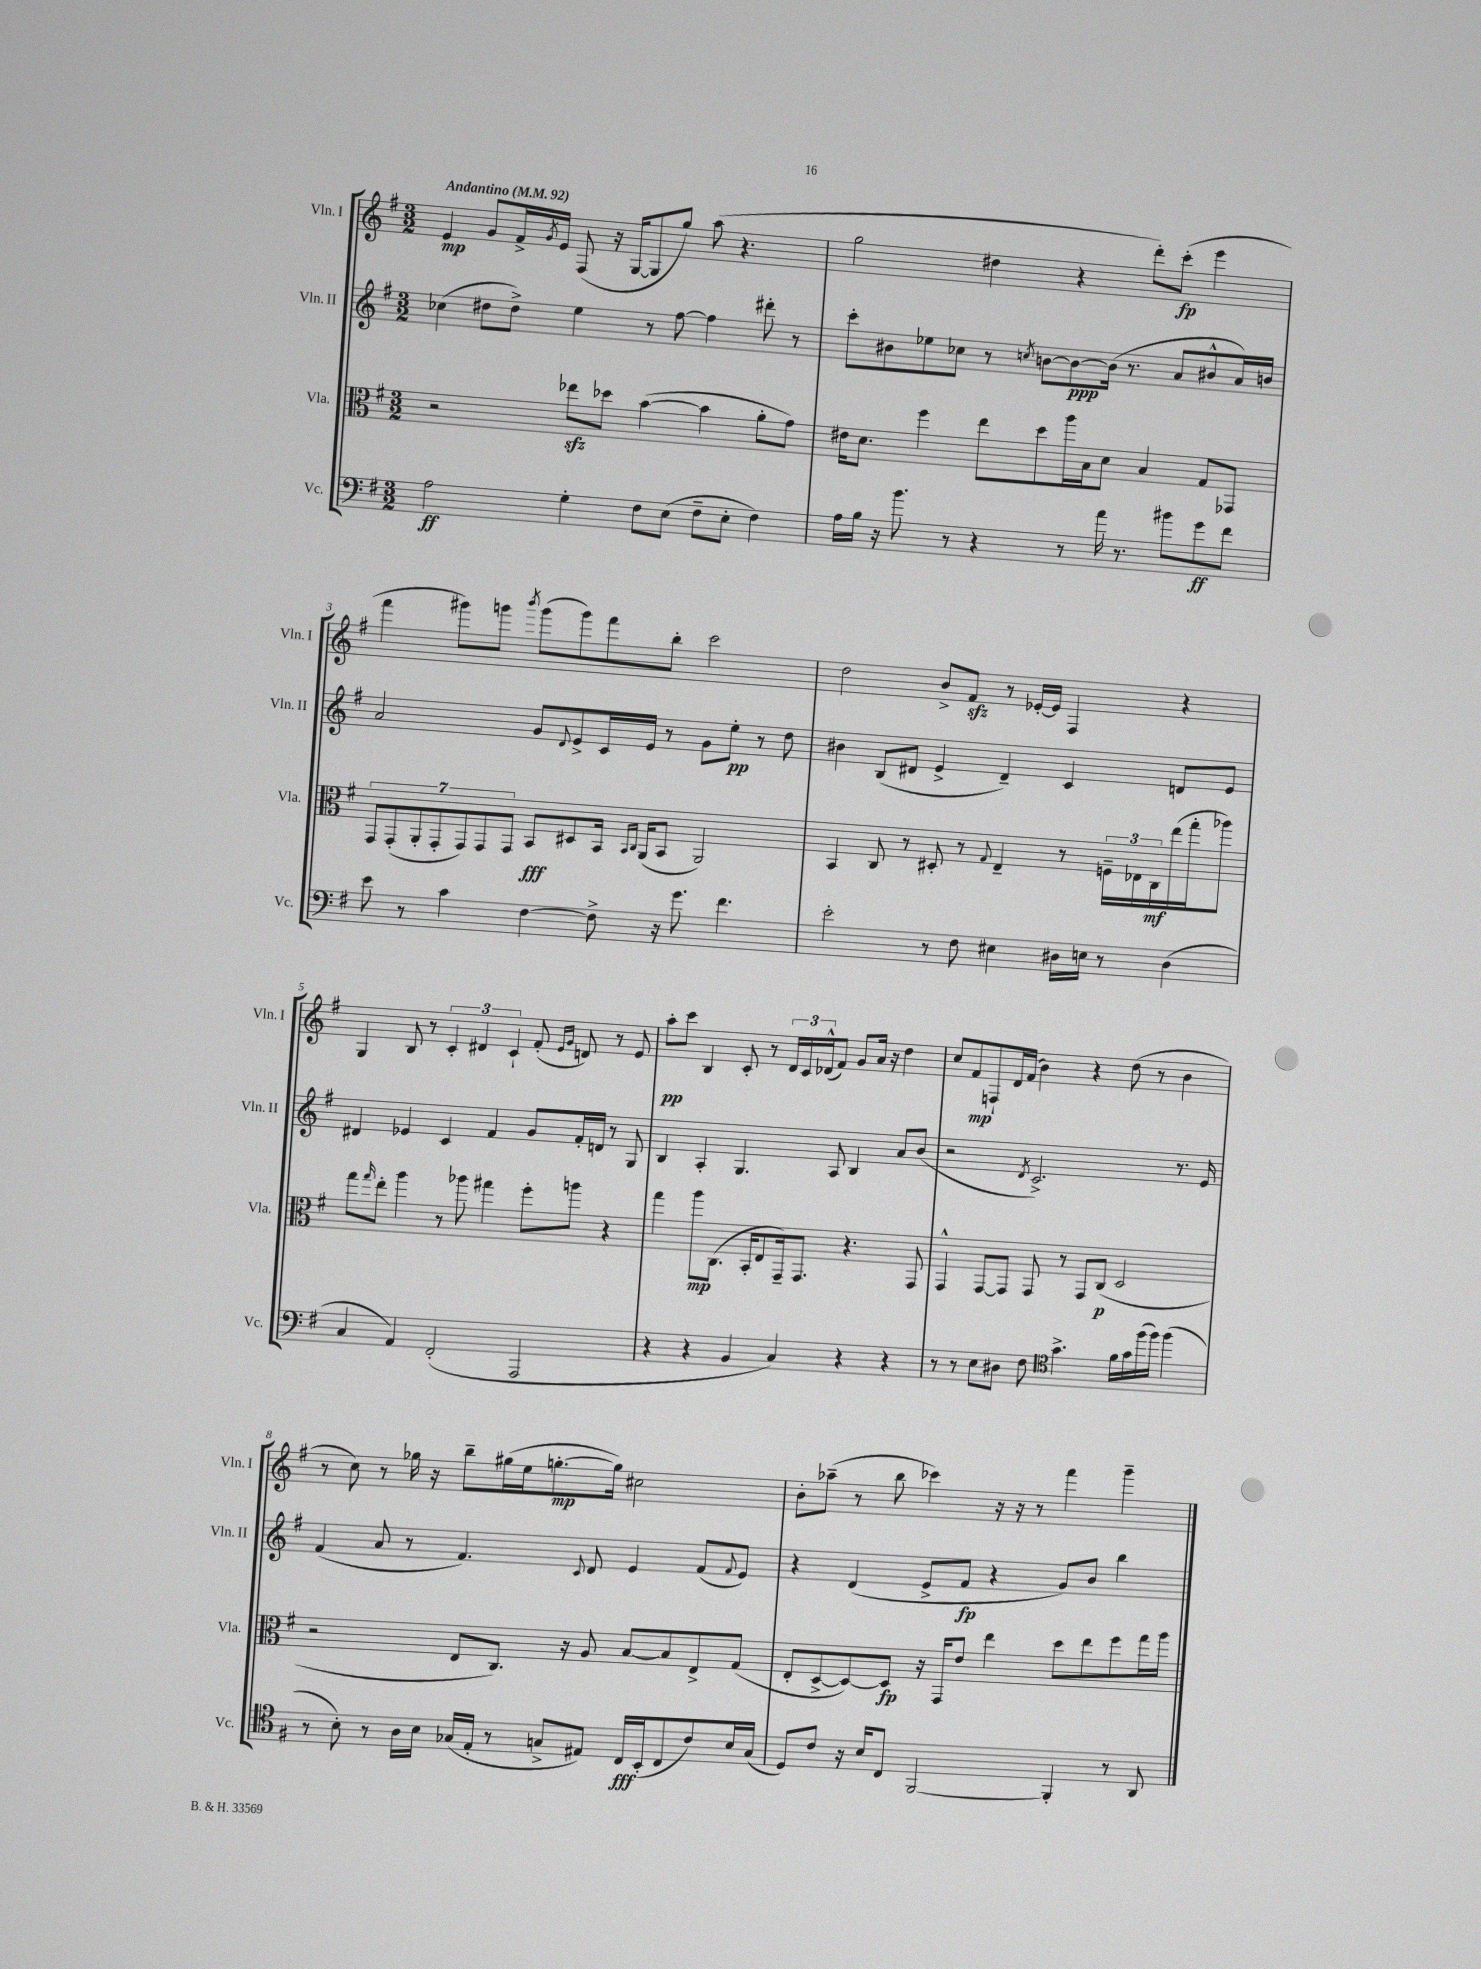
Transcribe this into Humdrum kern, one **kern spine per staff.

**kern	**dynam	**kern	**dynam	**kern	**dynam	**kern	**dynam
*part4	*part4	*part3	*part3	*part2	*part2	*part1	*part1
*staff4	*staff4	*staff3	*staff3	*staff2	*staff2	*staff1	*staff1
*I"Vc.	*	*I"Vla.	*	*I"Vln. II	*	*I"Vln. I	*
*I'Vc.	*	*I'Vla.	*	*I'Vln. II	*	*I'Vln. I	*
*clefF4	*	*clefC3	*	*clefG2	*	*clefG2	*
*k[f#]	*	*k[f#]	*	*k[f#]	*	*k[f#]	*
*M3/2	*	*M3/2	*	*M3/2	*	*M3/2	*
*MM92	*	*MM92	*	*MM92	*	*MM92	*
=1	=1	=1	=1	=1	=1	=1	=1
!	!	!	!	!	!	!LO:TX:a:B:t=Andantino	!
2A\	ff	2r	.	(4cc-X\	.	4e/	mp
.	.	.	.	8dd#X\L	.	8g/L	.
.	.	.	.	8dd#^\J)	.	16f#^/L	.
.	.	.	.	.	.	8qg/	.
.	.	.	.	.	.	16e/JJ	.
4G'\	.	8ee-Xzz\L	.	4ee\	.	(8F#/	.
.	.	8dd-X\J	.	.	.	16r	.
.	.	.	.	.	.	[16G/KL	.
8F#\L	.	([4b\	.	8r	.	8G/]	.
(8E\J	.	.	.	[8ff#\	.	8gg/J)	.
8F#~\L	.	4b\]	.	4ff#\]	.	(8aa\	.
8E'\J	.	.	.	.	.	4.r	.
4F#\)	.	8a'\L	.	8ddd#X'\	.	.	.
.	.	8g\J)	.	8r	.	.	.
=2	=2	=2	=2	=2	=2	=2	=2
16A\LL	.	16e#X\KL	.	8ccc'\L	.	2gg\	.
16B\JJ	.	8.d\J	.	.	.	.	.
16r	.	.	.	8b#X\	.	.	.
8.b\	.	.	.	.	.	.	.
.	.	4ff#\	.	8ee-X\	.	.	.
8r	.	.	.	8cc-X\J	.	.	.
4r	.	8ee\L	.	8r	.	4dd#X\	.
.	.	.	.	8qccn/	.	.	.
.	.	8dd\	.	[8bn\L	.	.	.
8r	.	16aa\L	.	8b\_	ppp	4r	.
.	.	16B\J	.	.	.	.	.
16a\	.	8d\J	.	(16b\Jk]	.	.	.
8.r	.	.	.	8.r	.	.	.
.	.	4B/	.	.	.	8ddd'\L)	.
8b#X\L	.	.	.	8a/L	.	(8ccc'\J	fp
8g\	ff	8G/L	.	8b#X^^/	.	4eee\	.
8f#\J	.	8GG-X/J	.	16a/L)	.	.	.
.	.	.	.	16bn/JJ	.	.	.
!!LO:LB:g=z
=3	=3	=3	=3	=3	=3	=3	=3
8e\	.	14GG/L	.	2a/	.	4fff#\	.
.	.	(14GG'/	.	.	.	.	.
8r	.	.	.	.	.	.	.
.	.	14AA'/	.	.	.	.	.
.	.	14GG'/	.	.	.	.	.
4c\	.	.	.	.	.	8ggg#X\L)	.
.	.	14GG/)	.	.	.	.	.
.	.	14GG/	.	.	.	.	.
.	.	.	.	.	.	8gggn\J	.
.	.	14GG/J	.	.	.	.	.
.	.	.	.	.	.	8qbbb/	.
[4F#\	.	8BB/L	fff	8g/L	.	(8ggg\L	.
.	.	.	.	8qqd/	.	.	.
.	.	8D#X/	.	8e^/	.	8ggg\)	.
8F#^\]	.	16BB/Jk	.	16c/L	.	8fff#\	.
.	.	16qqBB/LL	.	.	.	.	.
.	.	16qqC/JJ	.	.	.	.	.
.	.	(16AA/KL	.	16e/JJ	.	.	.
16r	.	8BB/J	.	8r	.	8bb'\J	.
8.g\	.	.	.	.	.	.	.
.	.	2AA/)	.	8g\L	.	2ccc\	.
4.f#\	.	.	.	8ee'\J	pp	.	.
.	.	.	.	8r	.	.	.
.	.	.	.	8dd\	.	.	.
=4	=4	=4	=4	=4	=4	=4	=4
2e'\	.	4BB/	.	4b#X\	.	2dd\	.
.	.	8C/	.	(8B/L	.	.	.
.	.	8r	.	8d#X/J	.	.	.
8r	.	8D#X'/	.	4e^/	.	8b^/L	.
8F#\	.	8r	.	.	.	8f#zz/J	.
.	.	8qqG/	.	.	.	.	.
4E#X\	.	4E~/	.	4d#~/)	.	8r	.
.	.	.	.	.	.	[16e-X'/LL	.
.	.	.	.	.	.	16e-/JJ]	.
16D#X\LL	.	8r	.	4c/	.	4F#/	.
16En\JJ	.	.	.	.	.	.	.
8r	.	24Fn~\LL	.	.	.	.	.
.	.	24E-X\	.	.	.	.	.
.	.	24C\	mf	.	.	.	.
(4D#\	.	(16ee\	.	8dn/L	.	4r	.
.	.	16gg'\J	.	.	.	.	.
.	.	8aa-X\J)	.	8e/J	.	.	.
!!LO:LB:g=z
=5	=5	=5	=5	=5	=5	=5	=5
4C/	.	8gg\L	.	4d#X/	.	4G/	.
.	.	16qqgg/	.	.	.	.	.
.	.	8ee'\J	.	.	.	.	.
4AA/)	.	4aa\	.	4e-X/	.	8B/	.
.	.	.	.	.	.	8r	.
(2FF#'/	.	8r	.	4c/	.	6c'/	.
.	.	8aa-X\	.	.	.	.	.
.	.	.	.	.	.	6d#X/	.
.	.	4gg#X\	.	4f#/	.	.	.
.	.	.	.	.	.	6c`/	.
2AAA/	.	8ff#'\L	.	8g/L	.	(8f#'/	.
.	.	.	.	.	.	16qqe/LL	.
.	.	.	.	.	.	16qqg/JJ	.
.	.	8aan\J	.	16f#'/L	.	8dn/)	.
.	.	.	.	16dn/JJ	.	.	.
.	.	4r	.	8r	.	8r	.
.	.	.	.	8G/	.	8e/	.
=6	=6	=6	=6	=6	=6	=6	=6
4r	.	4gg\	.	4B/	.	8aa'\L	pp
.	.	.	.	.	.	8ccc\J	.
4r	.	8aa\L	mp	4A'/	.	4B/	.
.	.	(8.C\J	.	.	.	.	.
4BB/	.	.	.	4.G/	.	8c'/	.
.	.	16BB'/KL	.	.	.	.	.
.	.	8E/	.	.	.	8r	.
4C/)	.	16GG~/k)	.	.	.	24d/LL	.
.	.	.	.	.	.	24c/	.
.	.	8.GG/J	.	.	.	.	.
.	.	.	.	.	.	(24d-X^^/J	.
.	.	.	.	8A/	.	8f#/J)	.
4r	.	4.r	.	4B/	.	8g/L	.
.	.	.	.	.	.	16a/Jk	.
.	.	.	.	.	.	16r	.
4r	.	.	.	8a/L	.	4dd\	.
.	.	8GG/	.	(8b/J	.	.	.
=7	=7	=7	=7	=7	=7	=7	=7
8r	.	4GG^^/	.	2r	.	8cc/L	.
8r	.	.	.	.	.	8f#/	mp
8E\L	.	[8GG/L	.	.	.	8Fn`/	.
8D#X\J	.	8GG/J]	.	.	.	16d/L	.
.	.	.	.	.	.	(16f#/JJ	.
.	.	.	.	8qd/	.	.	.
8F#\	.	8GG/	.	2.c^/)	.	4b\)	.
*clefC4	*	*	*	*	*	*	*
4.g^\	.	8r	.	.	.	.	.
.	.	8GG/L	.	.	.	4r	.
.	.	(8C/J	p	.	.	.	.
16f#\LL	.	2D/	.	.	.	(8dd\	.
16g\	.	.	.	.	.	.	.
(16ff#\	.	.	.	.	.	8r	.
16ff#\JJ)	.	.	.	.	.	.	.
(4ff#\	.	.	.	8.r	.	4b\	.
.	.	.	.	16e/	.	.	.
!!LO:LB:g=z
=8	=8	=8	=8	=8	=8	=8	=8
8r	.	2r	.	(4f#/	.	8r	.
8B'\)	.	.	.	.	.	8cc\)	.
8r	.	.	.	8a/	.	8r	.
16A\LL	.	.	.	8r	.	16gg-X\	.
16B\JJ	.	.	.	.	.	16r	.
(16G-X/LL	.	8E/L	.	4.f#/)	.	8bb~\L	.
16E'/JJ	.	.	.	.	.	.	.
8r	.	8.C/J)	.	.	.	(16gg#X\L	.
.	.	.	.	.	.	16ee\J	.
8Gn^/L	.	.	.	.	.	[8.ggn'\	mp
.	.	16r	.	.	.	.	.
.	.	.	.	8qqc/	.	.	.
8E#X/J)	.	8A/	.	8d/	.	.	.
.	.	.	.	.	.	16gg\Jk])	.
16C/LL	fff	[8B/L	.	4e/	.	2cc#X\	.
(16BB'/J	.	.	.	.	.	.	.
8C/	.	8B/]	.	.	.	.	.
8c/)	.	8E^/	.	(8f#/L	.	.	.
.	.	.	.	8qqf#/	.	.	.
16B/L	.	(8G/J	.	8e/J)	.	.	.
(16G/JJ	.	.	.	.	.	.	.
=9	=9	=9	=9	=9	=9	=9	=9
8D/L)	.	8E'/L	.	4r	.	8b'\L	.
8c/J	.	[8D^/	.	.	.	(8aa-X~\J	.
16r	.	8D/_)	.	(4d/	.	8r	.
16B/KL	.	.	.	.	.	.	.
8C/J	.	8D/J]	fp	.	.	8bb\	.
[2FF#/	.	16r	.	8e^/L	.	4ccc-X\)	.
.	.	16GG/KL	.	.	.	.	.
.	.	8e/J	.	8f#/J	fp	.	.
.	.	4ee\	.	4r	.	16r	.
.	.	.	.	.	.	16r	.
.	.	.	.	.	.	8r	.
4FF#'/]	.	8dd\L	.	8g/L)	.	4fff#\	.
.	.	8ee\	.	8b/J	.	.	.
8r	.	8ff#\	.	4bb\	.	4ggg~\	.
8AA/	.	16gg\L	.	.	.	.	.
.	.	16aa\JJ	.	.	.	.	.
==	==	==	==	==	==	==	==
*-	*-	*-	*-	*-	*-	*-	*-
